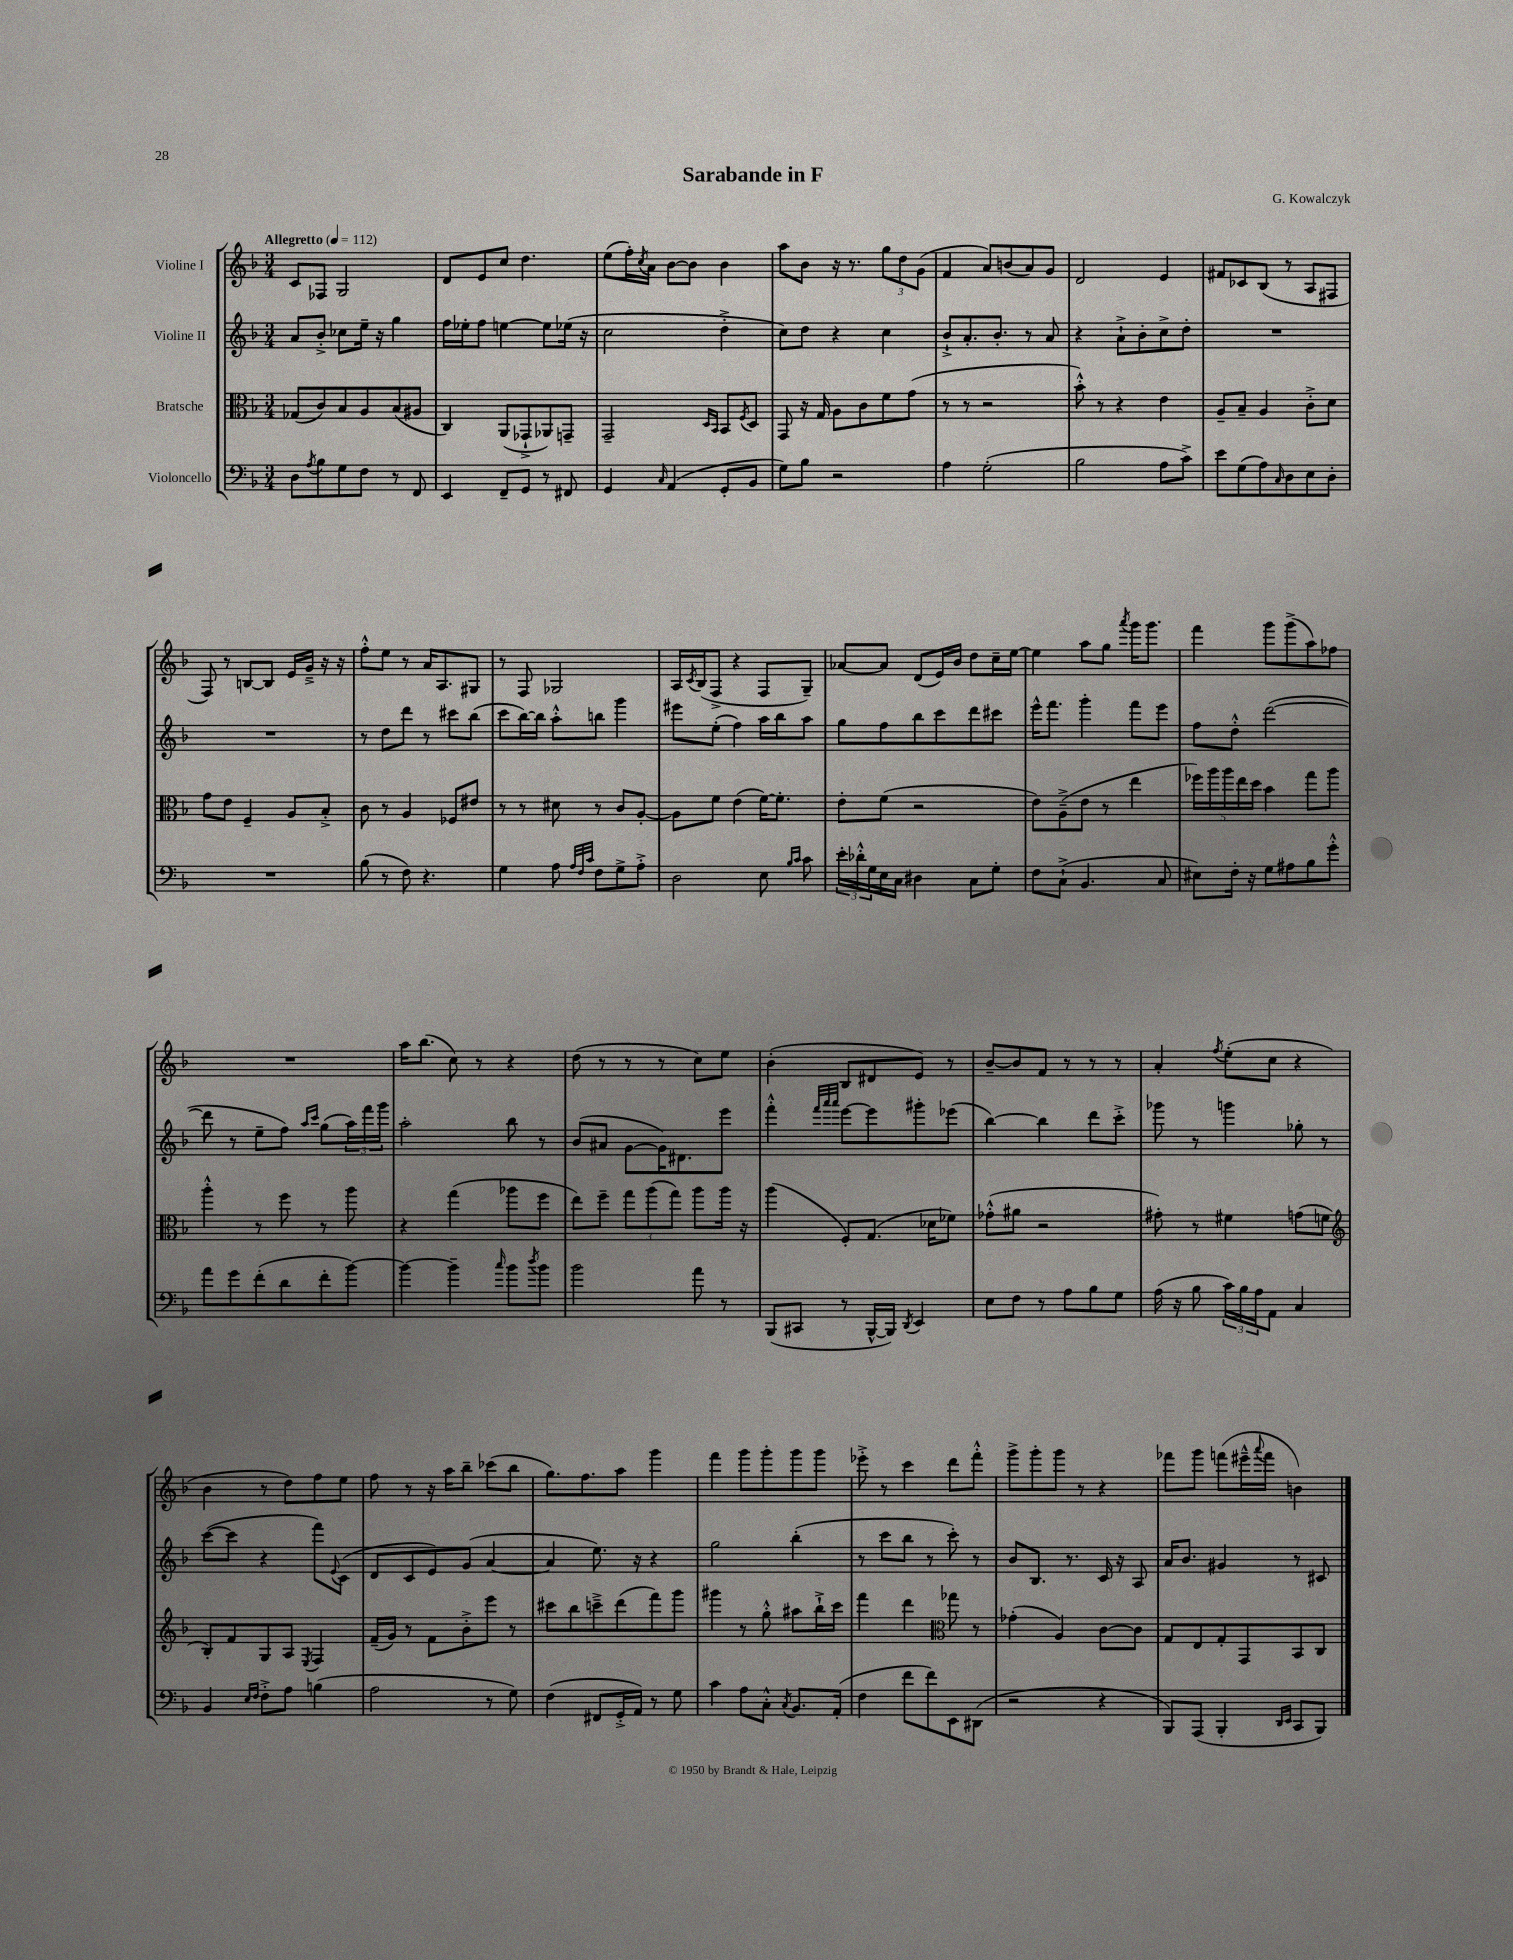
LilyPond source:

\header { title = "Sarabande in F" composer = "G. Kowalczyk" }
<<
\new StaffGroup <<
\new Staff = "s0" \with { instrumentName = "Violine I" } {
    \clef treble \key f \major \numericTimeSignature \time 3/4 \tempo "Allegretto" 4 = 112
    c'8 fes8 g2 |
    d'8 e'8 c''8 d''4. |
    e''8( f''16-.) \acciaccatura { c''8 } a'16 bes'8~ bes'8 bes'4 |
    a''8 bes'8 r16 r8. \tuplet 3/2 { g''8 d''8 g'8( } |
    f'4 a'8) b'8( a'8) g'8 |
    d'2 e'4 |
    fis'8 ces'8 bes8( r8 a8 fis8 |
    f8) r8 b8~ b8 e'16 g'16---> r16 r16 |
    f''8-.-^ e''8 r8 a'16 a8. gis8 |
    r8 f8 ges2 |
    a16 \acciaccatura { c'8 } bes16( f8-> r4 f8 g8--) |
    aes'8~ aes'8 d'8( e'16) bes'16 d''8 c''16-- e''16~ |
    e''4 a''8 g''8 \acciaccatura { a'''8 } g'''16 g'''8. |
    f'''4 g'''8 g'''8->( a''8) fes''8 |
    R2. |
    a''16 bes''8.( c''8) r8 r4 |
    d''8( r8 r8 r8 c''8) e''8 |
    bes'4-.( bes8 dis'8 e'8) r8 |
    bes'8~-- bes'8 f'8 r8 r8 r8 |
    a'4-. \acciaccatura { f''8 } e''8-.( c''8 r4 |
    bes'4 r8 d''8) f''8 e''8 |
    f''8 r8 r16 a''16 bes''8-- ces'''8( bes''8 |
    g''8.) f''8. a''8 g'''4 |
    f'''4 g'''8 g'''8-. g'''8 g'''8 |
    ees'''8-.-> r8 c'''4 d'''8 f'''8-.-^ |
    g'''8-> g'''8-. g'''8 r8 r4 |
    fes'''8 g'''8 f'''8( eis'''16---^ \appoggiatura { a'''8 } f'''16 b'4) \bar "|." |
}
\new Staff = "s1" \with { instrumentName = "Violine II" } {
    \clef treble \key f \major \numericTimeSignature \time 3/4
    a'8 bes'8-.-> ces''8 e''16-- r16 g''4 |
    f''16 ees''16-. f''8 e''4~ e''8 ees''16( r16 |
    c''2 d''4-.-> |
    c''8) d''8 r4 c''4 |
    bes'8-!-> a'8.-. bes'8.-. r8 a'8 |
    r4 a'8-!-> bes'8-. c''8-> d''8-. |
    R2. |
    R2. |
    r8 d''8 d'''8 r8 cis'''8 bes''8( |
    c'''8 bes''16~) bes''16 a''8-.-^ b''8 g'''4 |
    eis'''8 e''8-.( f''4) a''16 bes''16 a''8 |
    g''8 f''8 bes''8 c'''8 d'''8 cis'''8 |
    e'''16-^ f'''8. g'''4-. f'''8 e'''8 |
    f''8 d''8-.-^ d'''2~( |
    d'''8 r8 e''8-- f''8) \grace { a''16 c'''16 } g''8( \tuplet 3/2 { a''16) f'''16 g'''16 } |
    a''2-. bes''8 r8 |
    bes'8( ais'8 g'8~ g'16) dis'8. e'''8 |
    f'''4-.-^ \grace { f'''32 a'''32 a'''32 } e'''8~ e'''8 gis'''8-. ees'''8( |
    bes''4~) bes''4 d'''8 c'''8-.-> |
    ges'''8 r8 g'''4 ges''8-. r8 |
    c'''8~( c'''8 r4 f'''8) \appoggiatura { e'8 } c'8( |
    d'8 c'8 e'8) g'8( a'4~ |
    a'4 e''8.) r16 r4 |
    g''2 bes''4-.( |
    r8 c'''8 bes''8 r8 c'''8-.) r8 |
    bes'8 bes8. r8. c'16 r16 a8 |
    a'16 bes'8. gis'4 r8 cis'8 \bar "|." |
}
\new Staff = "s2" \with { instrumentName = "Bratsche" } {
    \clef alto \key f \major \numericTimeSignature \time 3/4
    ges8( c'8) bes8 a8 bes8( ais8 |
    c4) a,8( ges,8-!-> aes,8) g,8-- |
    g,2-- \grace { d16 bes,16 } bes,8 \acciaccatura { f8 } d8 |
    g,8 r16 g16 a8 c'8 f'8 g'8( |
    r8 r8 r2 |
    bes'8-.-^) r8 r4 e'4 |
    a8-- bes8-- a4 c'8-.-> d'8 |
    g'8 e'8 f4-- a8 bes8-.-> |
    c'8 r8 a4 fes8 eis'8 |
    r8 r8 dis'8 r8 c'8 a8~-. |
    a8 f'8 e'4( f'16~) f'8.-. |
    e'8-. f'8( r2 |
    e'8) a8--->( e'8 r8 e''4 |
    \tuplet 5/4 { fes''16) a''16 a''16 e''16 d''16 } bes'4 g''8 a''8 |
    a''4-.-^ r8 f''8 r8 a''8 |
    r4 g''4( aes''8 f''8 |
    e''8) f''8-- \tuplet 3/2 { g''8 a''8( g''8) } a''8 a''16 r16 |
    a''4( f8-.) g8.( des'16 fes'8) |
    ges'8-.-^( ais'8 r2 |
    gis'8-.) r8 fis'4 g'8( f'8 |
    \clef treble bes8-.) f'8 g8 a8 \acciaccatura { e8 } f4 |
    f'16--( g'16) r8 f'8 bes'8-.-> e'''8 r8 |
    cis'''8 bes''8 c'''8---> d'''8( f'''8) g'''8 |
    gis'''4 r8 g''8-.-^ ais''8 bes''16-!-> c'''16 |
    f'''4 d'''4 \clef alto ges''8 r8 |
    ges'4-.( a4) c'8~ c'8 |
    g8 e8 g8-. g,8 bes,8 c8 \bar "|." |
}
\new Staff = "s3" \with { instrumentName = "Violoncello" } {
    \clef bass \key f \major \numericTimeSignature \time 3/4
    d8 \acciaccatura { a8 } bes8 g8 f8 r8 f,8 |
    e,4 f,8-- g,8 r8 fis,8 |
    g,4 \grace { c16 } a,4( g,8-. bes,8 |
    g8) bes8 r2 |
    a4 g2-.( |
    bes2 a8 c'8->) |
    e'8 g8( a8) \grace { c16 } d8 e8 d8-. |
    R2. |
    bes8( r8 f8) r4. |
    g4 a8 \grace { a32 f32 c'32 } f8 g8-> a8-.-> |
    d2 e8 \grace { bes16 c'16 } c'8 |
    \tuplet 3/2 { e'16-. des'16-.-^ g16 } e16 c16 dis4 c8 g8-. |
    f8 c8-!->( bes,4. c8 |
    eis8) f16-. r16 g8 ais8 bes8 g'8-.-^ |
    a'8 g'8 f'8-.( d'8 f'8-. bes'8~) |
    bes'4~ bes'4-- \grace { c''16 } bes'8 \acciaccatura { d''8 } bes'8 |
    bes'2 a'8 r8 |
    bes,,8( cis,8 r8 bes,,16~-^ bes,,16) \acciaccatura { d,8 } e,4 |
    e8 f8 r8 a8 bes8 g8 |
    a16( r16 bes8 \tuplet 3/2 { c'16) bes16 a16 } a,8 c4 |
    bes,4 \grace { e16 f16 } f8-.-> a8 b4( |
    a2 r8 g8) |
    f4( fis,8 g,16-.-> a,16) r8 g8 |
    c'4 a8 c8-.-^ \acciaccatura { c8 } bes,8. a,16-.( |
    f4 f'8 f'8) e,8 dis,8( |
    r2 r4 |
    bes,,8) a,,8( bes,,4-. \grace { d,16 e,16 } c,8 bes,,8) \bar "|." |
}
>>
>>
\layout { \context { \Score \remove "Bar_number_engraver" } }
